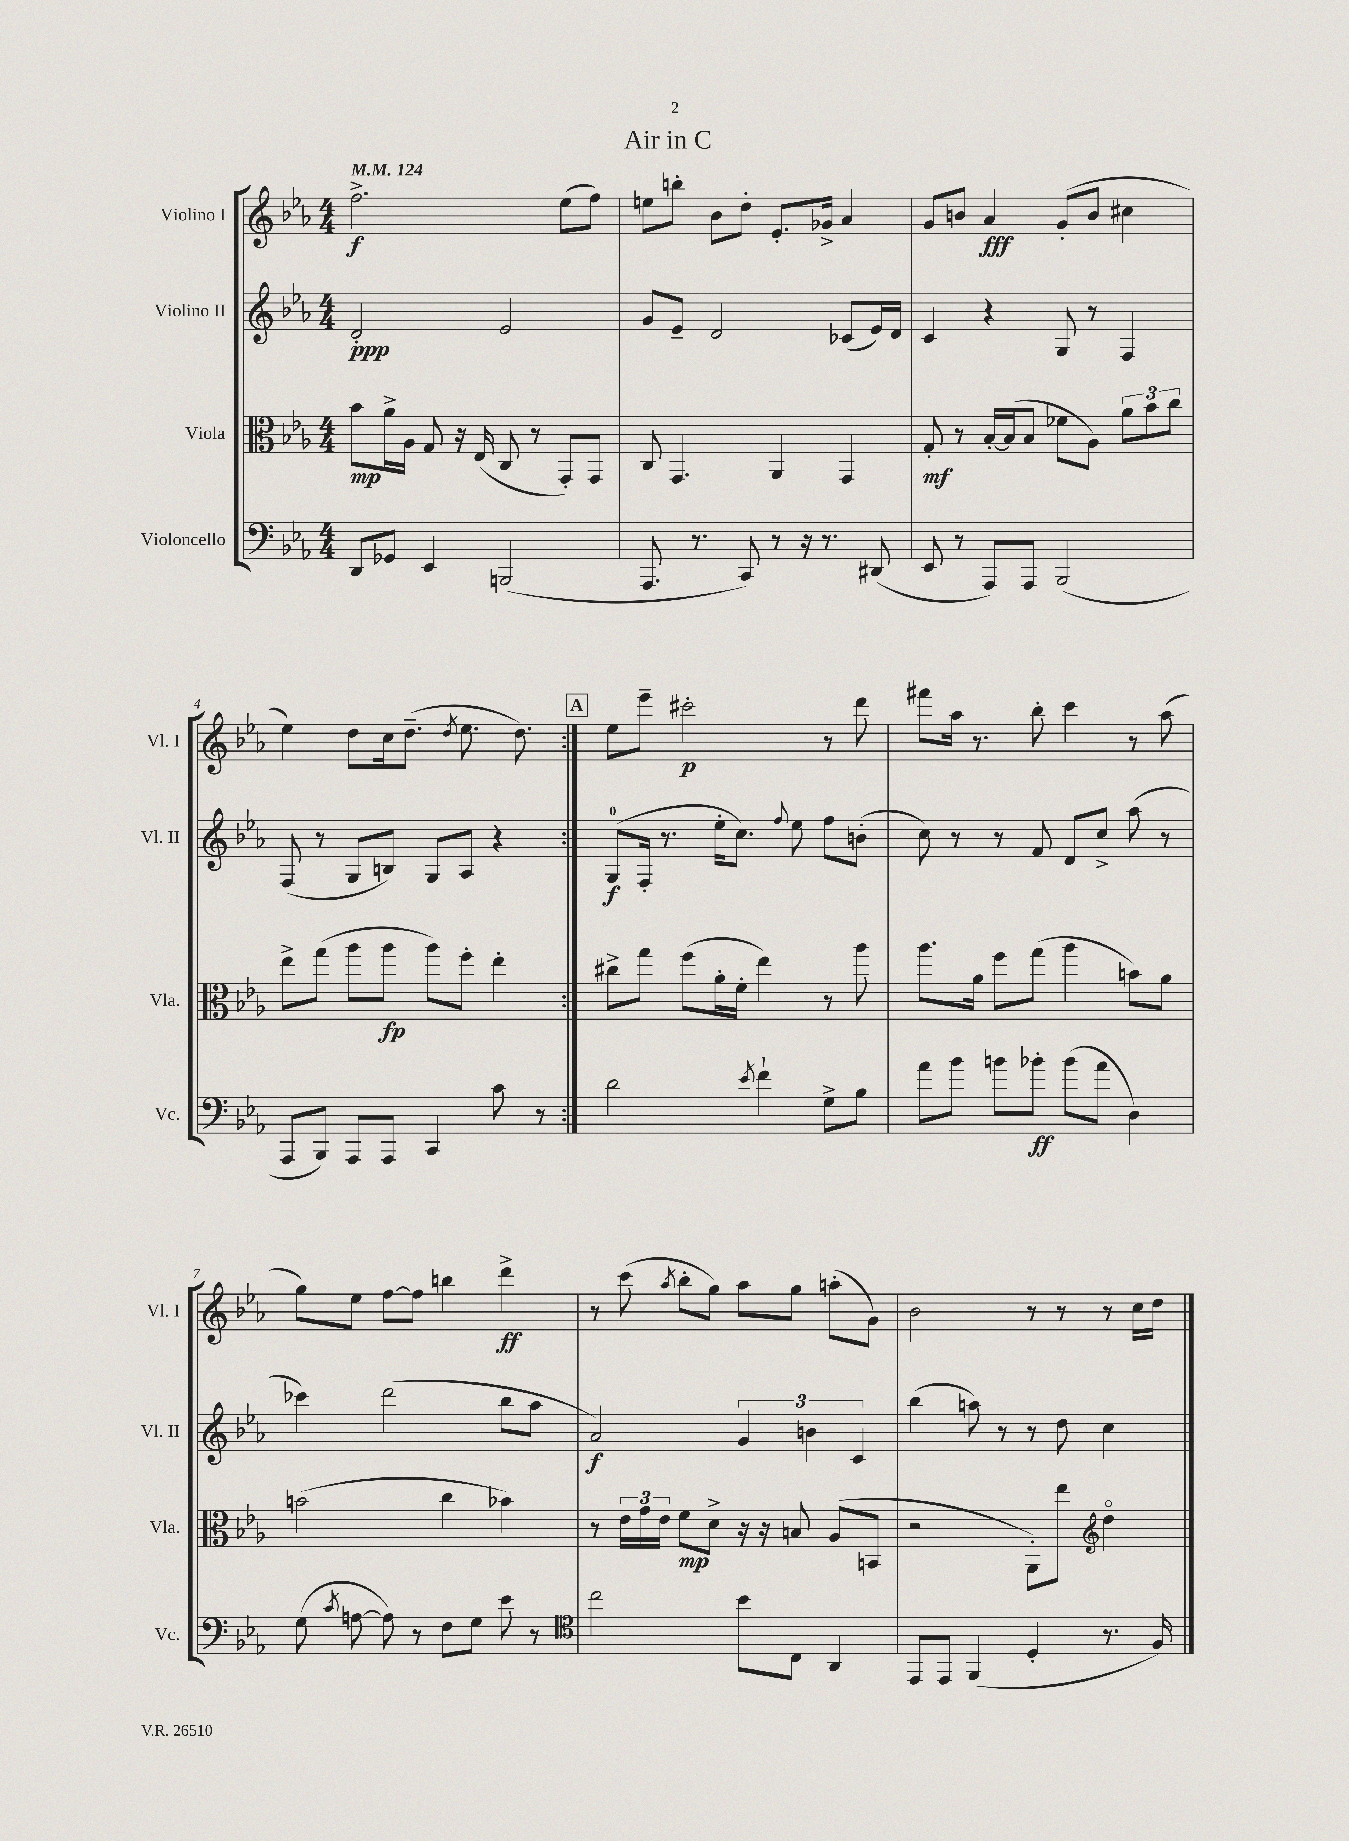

**kern	**kern	**kern	**kern
*staff4	*staff3	*staff2	*staff1
*clefF4	*clefC3	*clefG2	*clefG2
*k[b-e-a-]	*k[b-e-a-]	*k[b-e-a-]	*k[b-e-a-]
*M4/4	*M4/4	*M4/4	*M4/4
*MM124	*MM124	*MM124	*MM124
8DD	8b-	2d'	2.ff^
8GG-	16a-^	.	.
.	16A-	.	.
4EE-	8G	.	.
.	16r	.	.
.	(16E-	.	.
(2BBB	8C	2e-	.
.	8r	.	.
.	8GG')	.	(8ee-
.	8GG	.	8ff)
=	=	=	=
8.AAA-	8C	8g	8ee
.	4.GG	8e-~	8bb'
8.r	.	.	.
.	.	2d	8b-
8CC)	.	.	8dd'
8r	4AA-	.	8.e-'
16r	.	.	.
8.r	.	.	16g-^
.	4GG	(8c-	4a-
(8DD#	.	16e-)	.
.	.	16d	.
=	=	=	=
8EE-	8G'	4c	8g
8r	8r	.	8b
8AAA-)	[16B-'	4r	4a-
.	(16B-]	.	.
8AAA-	8B-	.	.
(2BBB-	8f-	8G	(8g'
.	8A-)	8r	8b
.	12a-	4F	4cc#
.	12b-	.	.
.	12cc	.	.
=	=	=	=
8AAA-	8ee-^	(8F	4ee-)
8BBB-)	(8gg	8r	.
8AAA-	8aa-	8G	8dd
8AAA-	8aa-	8B)	16cc
.	.	.	(8.dd~
4CC	8aa-)	8G	.
.	.	.	8qdd
.	8ff'	8A-	8.ee-
8c	4ee-'	4r	.
.	.	.	8.dd)
8r	.	.	.
=:|!	=:|!	=:|!	=:|!
2d	8cc#^	(8G	8ee-
.	8gg	16F'	8eee-~
.	.	8.r	.
.	(8ff	.	2ccc#'
.	16a-'	16ee-'	.
.	16f'	8.cc)	.
8qe-	.	.	.
4f`	4ee-)	.	.
.	.	8qqff	.
.	.	8ee-	.
8G^	8r	8ff	8r
8B-	8aa-	(8b'	8ddd
=	=	=	=
8a-	8.aa-	8cc)	8fff#
8b-	.	8r	16aa-
.	16a-	.	8.r
8b	8ff	8r	.
8b-'	(8gg	8f	8bb-'
(8b-	4aa-	8d	4ccc
8a-	.	8cc^	.
4D)	8b)	(8aa-	8r
.	8a-	8r	(8aa-
=	=	=	=
(8G	(2b	4ccc-)	8gg)
8qc	.	.	.
[8A	.	.	8ee-
8A])	.	(2ddd	[8ff
8r	.	.	8ff]
8F	4cc	.	4bb
8G	.	.	.
8e-	4b-)	8bb-	4ddd^
8r	.	8aa-	.
=	=	=	=
*clefC4	*	*	*
2cc	8r	2a-)	8r
.	24e-	.	(8ccc
.	24g	.	.
.	24e-	.	.
.	.	.	8qaa-
.	8f	.	8bb-'
.	8d^	.	8gg)
8b-	16r	6g	8aa-
.	16r	.	.
8C	8B	.	8gg
.	.	6b	.
4AA-	(8A-	.	(8aa'
.	.	6c	.
.	8BB	.	8g)
=	=	=	=
8EE-	2r	(4bb-	2b-
8EE-	.	.	.
(4FF	.	8aa)	.
.	.	8r	.
4D'	8AA-')	8r	8r
.	8ee-	8dd	8r
*	*clefG2	*	*
8.r	4ddo	4cc	8r
.	.	.	16cc
16F)	.	.	16dd
==	==	==	==
*-	*-	*-	*-
